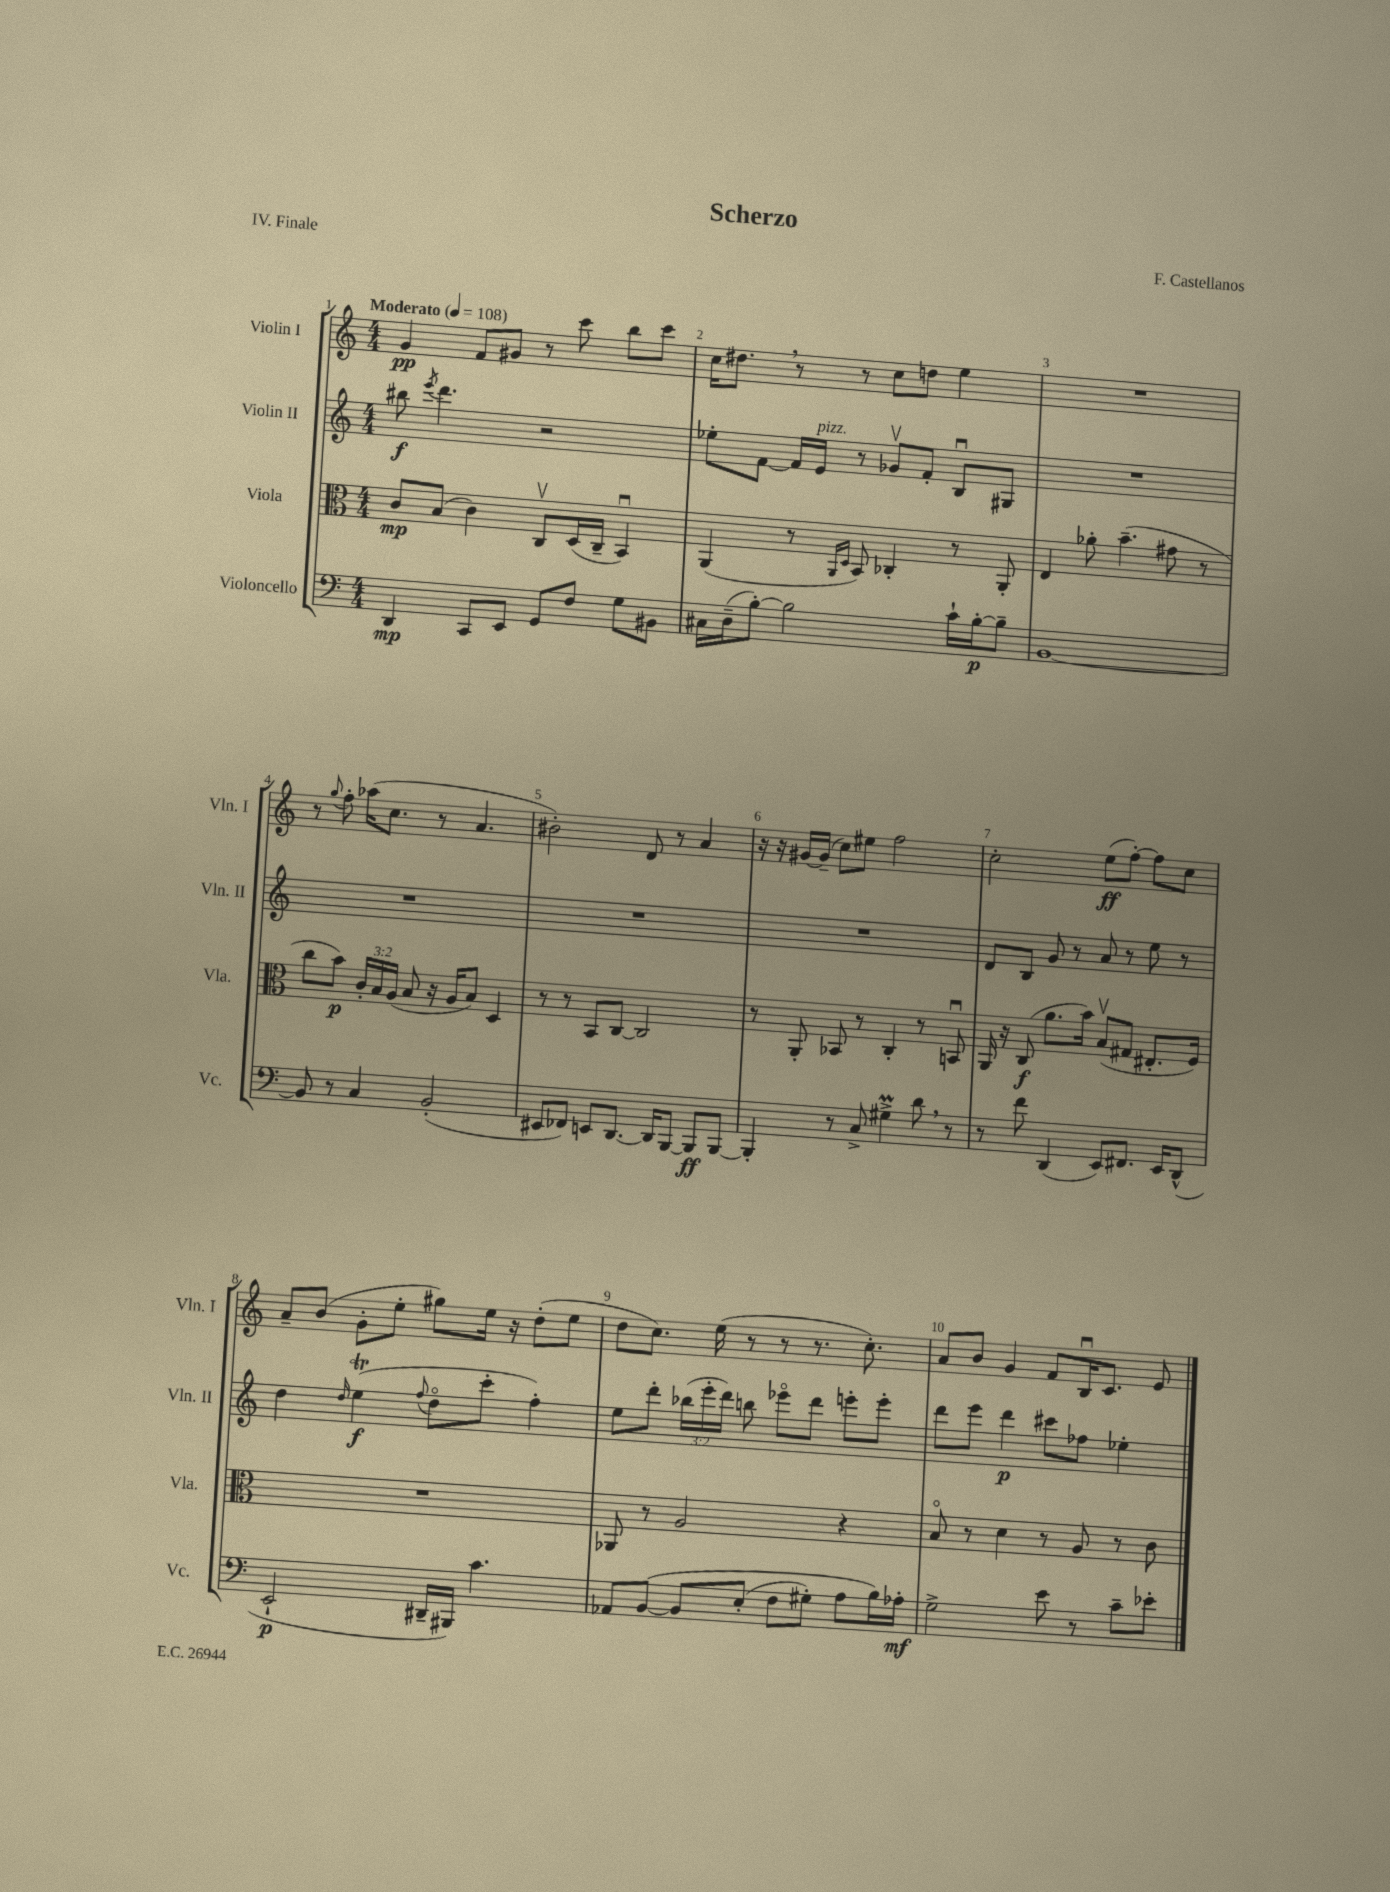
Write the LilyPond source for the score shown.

\header { title = "Scherzo" composer = "F. Castellanos" piece = "IV. Finale" }
<<
\new StaffGroup <<
\new Staff = "s0" \with { instrumentName = "Violin I" shortInstrumentName = "Vln. I" } {
    \clef treble \key c \major \numericTimeSignature \time 4/4 \tempo "Moderato" 4 = 108
    \autoBeamOff g'4\pp f'8[ gis'8] r8 c'''8 b''8[ c'''8] |
    c''16[ dis''8.] \breathe r8 r8 c''8[ d''8] e''4 |
    R1 |
    r8 \appoggiatura { g''8 } f''8-. aes''16[( c''8.] r8 a'4. |
    bis'2-.) d'8 r8 a'4 |
    r16 r16 gis'16[~ gis'16]--( c''8[) eis''8] f''2 |
    c''2-. e''8[\ff( f''8]~-.) f''8[ c''8] |
    a'8[-- b'8]( g'8[-. e''8]-. gis''8[) e''16] r16 d''8[-.( e''8] |
    d''8[ c''8.]) e''16( r8 r8 r8. c''8.-.) |
    a'8[ b'8] g'4 f'8[ b16\downbow c'8.] e'8 \bar "|." |
}
\new Staff = "s1" \with { instrumentName = "Violin II" shortInstrumentName = "Vln. II" } {
    \clef treble \key c \major \numericTimeSignature \time 4/4 \override Staff.TupletNumber.text = #tuplet-number::calc-fraction-text
    \autoBeamOff bis''8\f \acciaccatura { e'''8 } d'''4. r2 |
    ees''8[-. f'8]~ f'16[ e'16]^\markup { \italic "pizz." } r8 ges'8[\upbow f'8]-. b8[\downbow gis8] |
    R1 |
    R1 |
    R1 |
    R1 |
    d'8[ b8] g'8 r8 a'8 r8 e''8 r8 |
    d''4 \grace { d''16 } e''4\trill\f( \appoggiatura { f''8 } d''8[\flageolet c'''8]-. f''4-.) |
    e''8[ d'''8]-. \tuplet 3/2 { bes''16[( e'''16-. d'''16]) } b''8 ees'''8[\flageolet d'''8] e'''8[-. e'''8]-. |
    d'''8[ e'''8] d'''4\p cis'''8[ fes''8] ees''4-. \bar "|." |
}
\new Staff = "s2" \with { instrumentName = "Viola" shortInstrumentName = "Vla." } {
    \clef alto \key c \major \numericTimeSignature \time 4/4 \override Staff.TupletNumber.text = #tuplet-number::calc-fraction-text
    \autoBeamOff c'8[\mp b8]( c'4) c8[\upbow d16( c16]-- b,4\downbow) |
    a,4( r8 \grace { a,16[ d16] } b,8) ces4-. r8 a,8-. |
    e4 aes'8-. b'4.--( gis'8 r8 |
    c''8[ b'8]\p) \tuplet 3/2 { c'16[-. b16 a16]( } b8 r16 a16[ b8]) d4 |
    r8 r8 b,8[ c8]~ c2 |
    r8 a,8-. bes,8 r8 c4-. r8 b,8\downbow |
    a,16 r16 c8\f( a'8.[ b'16]) b8[\upbow( gis8] eis8.[-. f16]) |
    R1 |
    aes,8 r8 a2 r4 |
    b8\flageolet r8 d'4 r8 a8 r8 c'8 \bar "|." |
}
\new Staff = "s3" \with { instrumentName = "Violoncello" shortInstrumentName = "Vc." } {
    \clef bass \key c \major \numericTimeSignature \time 4/4
    \autoBeamOff d,4\mp c,8[ e,8] g,8[ f8] g8[ bis,8] |
    cis16[ d16--( b8]~-.) b2 c'16[-! b16~-.\p b8]-- |
    b,1~ |
    b,8 r8 c4 b,2-.( |
    eis,8[ fes,8]) e,8[ d,8.]~ d,16[ b,,8]~ b,,8[\ff b,,8]~ |
    b,,4-. r8 c8-> gis4->\prall d'8 \breathe r8 |
    r8 f'8 d,4( e,8[) fis,8.] e,16[ d,8]-^( |
    e,2-!\p dis,16[-- bis,,16]) c'4. |
    aes,8[ b,8]~\( b,8[ e8]-.( f8[ gis8]-.) a8[ b16\) aes16]-.\mf |
    g2-> e'8 r8 c'8[-- ees'8]-. \bar "|." |
}
>>
>>
\layout { \context { \Score \override BarNumber.break-visibility = ##(#f #t #t) barNumberVisibility = #all-bar-numbers-visible } }
